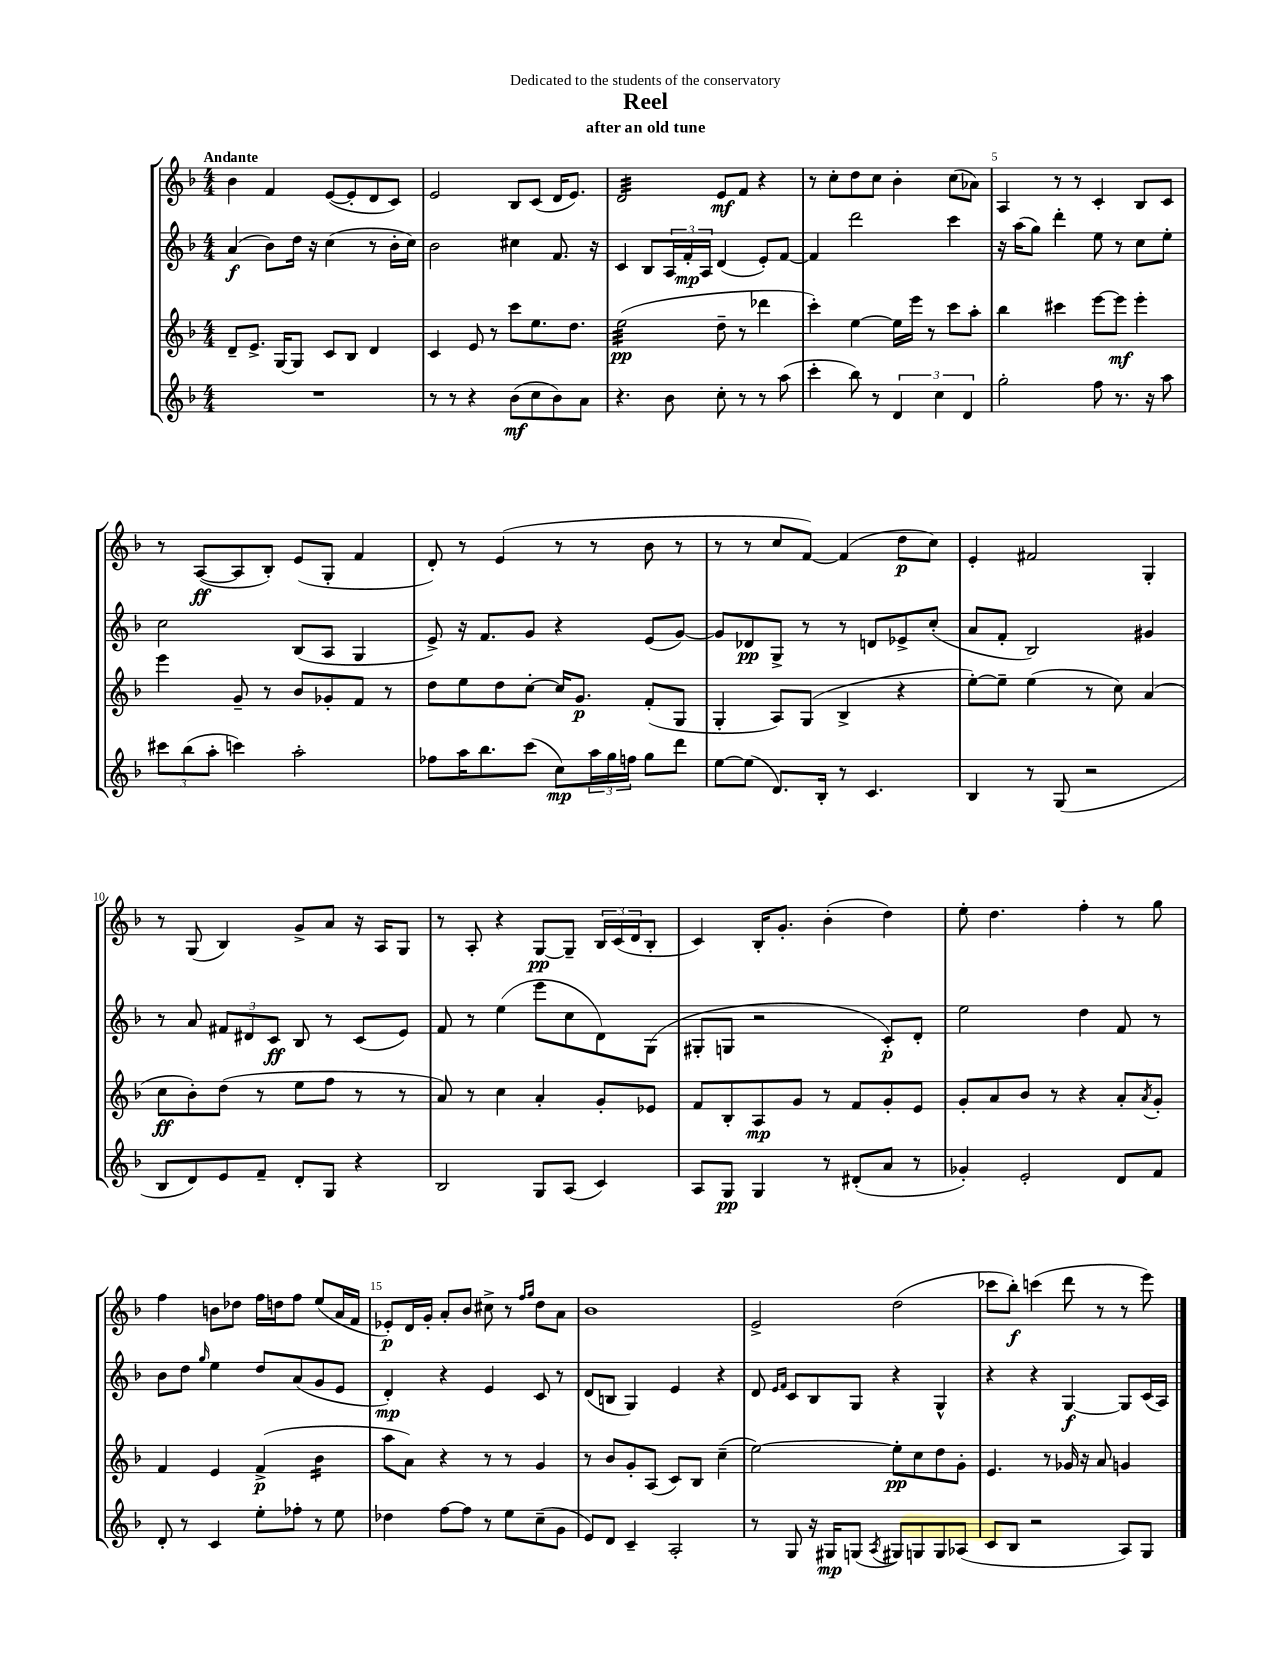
\header { title = "Reel" subtitle = "after an old tune" dedication = "Dedicated to the students of the conservatory" }
<<
\new StaffGroup <<
\new Staff = "s0" {
    \clef treble \key f \major \numericTimeSignature \time 4/4 \tempo "Andante"
    bes'4 f'4 e'8~( e'8-. d'8 c'8) |
    e'2 bes8 c'8( d'16 e'8.) |
    d'2:32 e'8\mf f'8 r4 |
    r8 c''8-. d''8 c''8 bes'4-. c''8( aes'8) |
    a4 r8 r8 c'4-. bes8 c'8 |
    r8 a8~\ff( a8 bes8-.) e'8( g8-. f'4 |
    d'8-.) r8 e'4( r8 r8 bes'8 r8 |
    r8 r8 c''8 f'8~) f'4( d''8\p c''8) |
    e'4-. fis'2 g4-. |
    r8 g8( bes4) g'8-> a'8 r16 a16 g8 |
    r8 a8-. r4 g8~\pp g8-- \tuplet 3/2 { bes16 c'16( d'16 } bes8-. |
    c'4) bes16-. g'8.-. bes'4-.( d''4) |
    e''8-. d''4. f''4-. r8 g''8 |
    f''4 b'8 des''8 f''16 d''16 f''8 e''8( a'16 f'16 |
    ees'8-.\p) d'16 g'16-. a'8-. bes'8 cis''8-> r8 \grace { f''16 g''16 } d''8 a'8 |
    bes'1 |
    e'2-> d''2( |
    ces'''8 bes''8-.\f) c'''4( d'''8 r8 r8 e'''8) \bar "|." |
}
\new Staff = "s1" {
    \clef treble \key f \major \numericTimeSignature \time 4/4
    a'4\f( bes'8) d''16 r16 c''4( r8 bes'16-. c''16) |
    bes'2 cis''4 f'8. r16 |
    c'4 bes8 \tuplet 3/2 { a16 f'16-.\mp a16 } d'4( e'8-.) f'8~ |
    f'4 d'''2 c'''4 |
    r16 a''16( g''8) d'''4-. e''8 r8 c''8 e''8-. |
    c''2 bes8( a8 g4 |
    e'8->) r16 f'8. g'8 r4 e'8( g'8~) |
    g'8 des'8\pp g8-> r8 r8 d'8 ees'8-> c''8-.( |
    a'8 f'8-. bes2) gis'4 |
    r8 a'8 \tuplet 3/2 { fis'8 dis'8 c'8\ff } bes8 r8 c'8( e'8) |
    f'8 r8 e''4( e'''8 c''8 d'8) g8( |
    gis8-. g8 r2 c'8-.\p) d'8-. |
    e''2 d''4 f'8 r8 |
    bes'8 d''8 \grace { g''16 } e''4 d''8 a'8( g'8 e'8 |
    d'4-.\mp) r4 e'4 c'8 r8 |
    d'8( b8 g4) e'4 r4 |
    d'8 \grace { e'16 f'16 } c'8 bes8 g8 r4 g4-^ |
    r4 r4 g4~\f g8 c'16( a16) \bar "|." |
}
\new Staff = "s2" {
    \clef treble \key f \major \numericTimeSignature \time 4/4
    d'8-- e'8.-> g16~ g8 c'8 bes8 d'4 |
    c'4 e'8 r8 c'''8 e''8. d''8. |
    e''2:32\pp( d''8-- r8 des'''4 |
    c'''4-.) e''4~ e''16 e'''16 r8 c'''8 a''8-. |
    bes''4 cis'''4 e'''8~ e'''8\mf e'''4-. |
    e'''4 g'8-- r8 bes'8 ges'8-. f'8 r8 |
    d''8 e''8 d''8 c''8~-. c''16 g'8.\p f'8-.( g8 |
    g4-. a8) g8( bes4-> r4 |
    e''8~-.) e''8-- e''4( r8 c''8) a'4( |
    c''8\ff bes'8-.) d''8( r8 e''8 f''8 r8 r8 |
    a'8) r8 c''4 a'4-. g'8-. ees'8 |
    f'8 bes8-. a8\mp g'8 r8 f'8 g'8-. e'8 |
    g'8-. a'8 bes'8 r8 r4 a'8-. \acciaccatura { a'8 } g'8-. |
    f'4 e'4 f'4->\p( bes'4:16 |
    a''8 a'8) r4 r8 r8 g'4 |
    r8 bes'8 g'8-. a8( c'8) bes8 c''4--( |
    e''2~) e''8-.\pp c''8 d''8 g'8-. |
    e'4. r8 ges'16 r16 a'8 g'4 \bar "|." |
}
\new Staff = "s3" {
    \clef treble \key f \major \numericTimeSignature \time 4/4
    R1 |
    r8 r8 r4 bes'8\mf( c''8 bes'8) a'8 |
    r4. bes'8 c''8-. r8 r8 a''8( |
    c'''4-. bes''8) r8 \tuplet 3/2 { d'4 c''4 d'4 } |
    g''2-. f''8 r8. r16 a''8 |
    \tuplet 3/2 { cis'''8 bes''8( a''8-. } c'''4) a''2-. |
    fes''8 a''16 bes''8. c'''8( c''8\mp) \tuplet 3/2 { a''16 g''16 f''16 } g''8 d'''8 |
    e''8~ e''8( d'8.) bes16-. r8 c'4. |
    bes4 r8 g8( r2 |
    bes8 d'8) e'8 f'8-- d'8-. g8 r4 |
    bes2 g8 a8( c'4) |
    a8 g8\pp g4 r8 dis'8-.( a'8 r8 |
    ges'4-.) e'2-. d'8 f'8 |
    d'8-. r8 c'4 e''8-. fes''8-. r8 e''8 |
    des''4 f''8~ f''8 r8 e''8 c''8--( g'8 |
    e'8) d'8 c'4-- a2-. |
    r8 g8 r16 gis16\mp g8( \acciaccatura { a8 } gis8) g8 g8 aes8( |
    c'8 bes8 r2 a8) g8 \bar "|." |
}
>>
>>
\layout { \context { \Score \override BarNumber.break-visibility = ##(#f #t #t) barNumberVisibility = #(every-nth-bar-number-visible 5) } }
